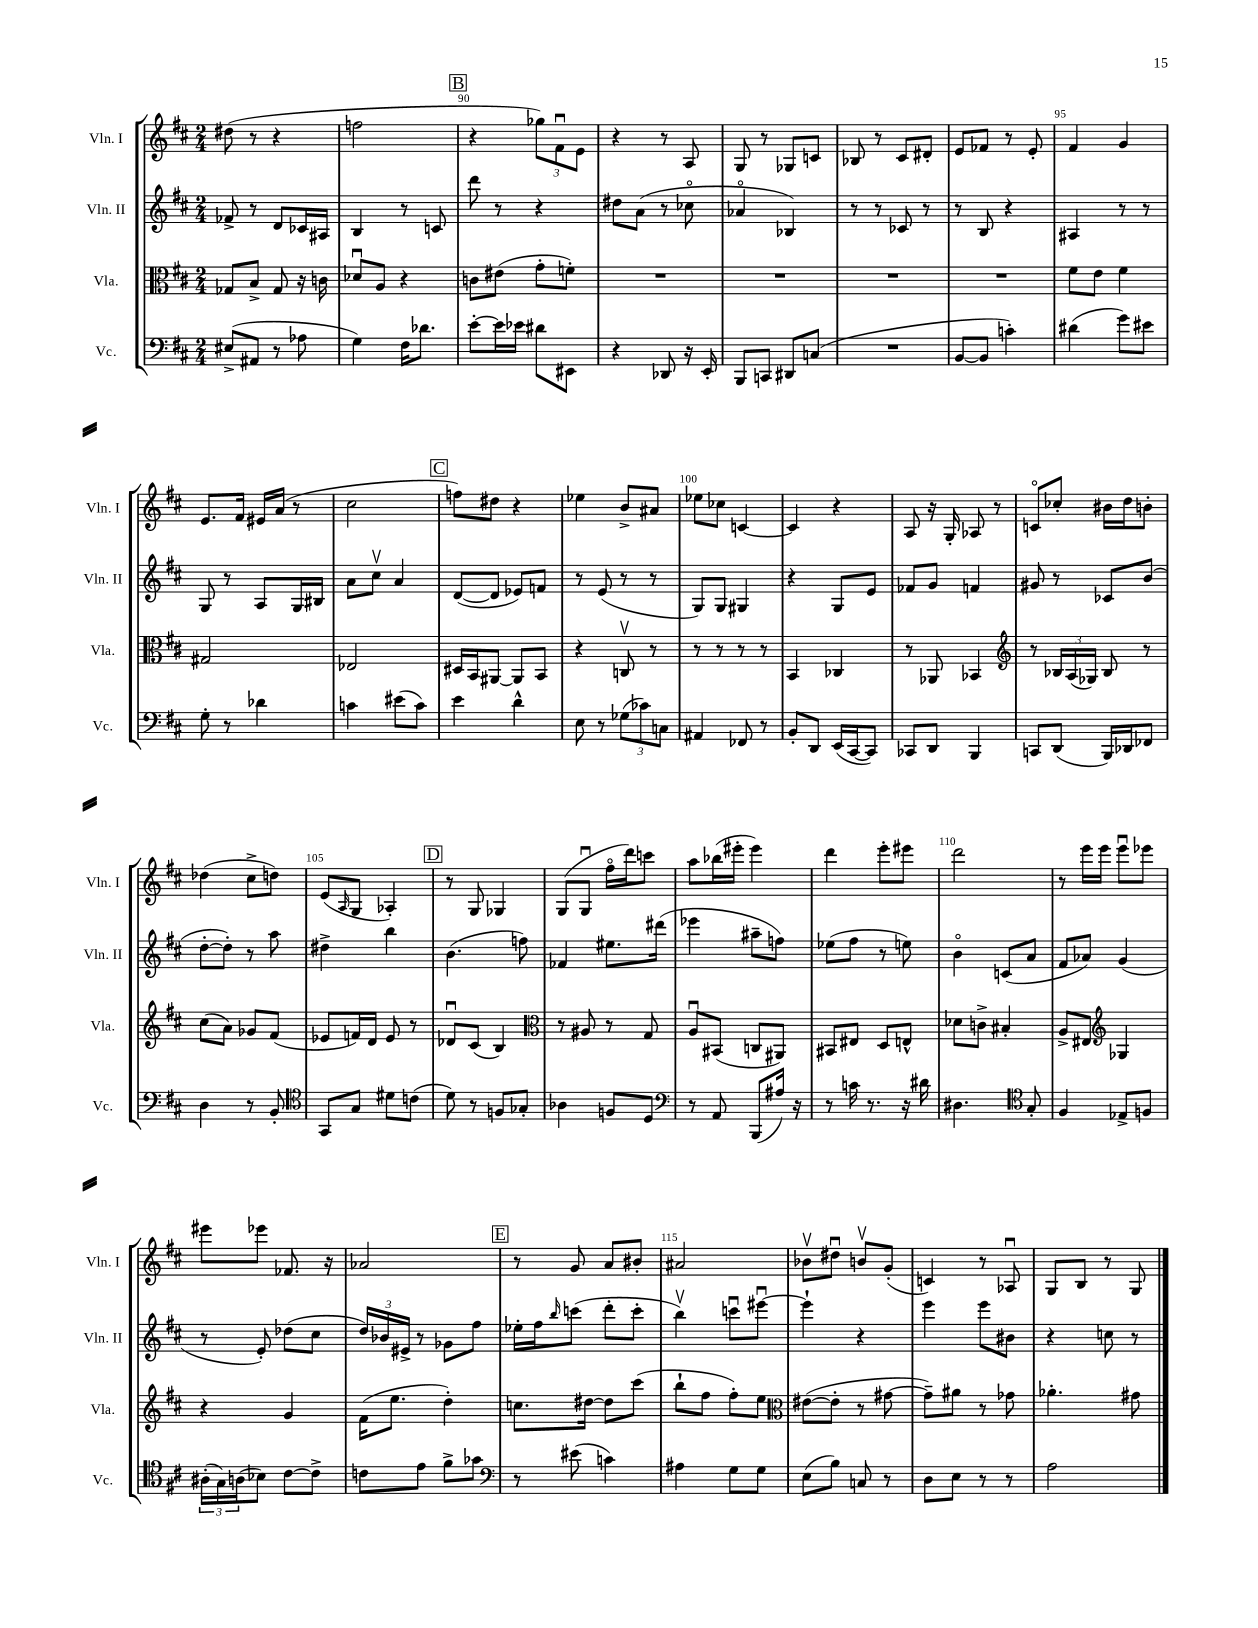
<<
\new StaffGroup <<
\new Staff = "s0" \with { instrumentName = "Vln. I" shortInstrumentName = "Vln. I" } {
    \clef treble \key d \major \numericTimeSignature \time 2/4
    dis''8( r8 r4 |
    f''2 |
    \mark \markup { \box "B" } r4 \tuplet 3/2 { ges''8) fis'8\downbow e'8 } |
    r4 r8 a8 |
    g8 r8 ges8 c'8 |
    bes8 r8 cis'8 dis'8-. |
    e'8 fes'8 r8 e'8-. |
    fis'4 g'4 |
    e'8. fis'16 eis'16 a'16( r8 |
    cis''2 |
    \mark \markup { \box "C" } f''8) dis''8 r4 |
    ees''4 b'8-> ais'8 |
    ees''8 ces''8 c'4~ |
    c'4 r4 |
    a8 r16 g16-. aes8 r8 |
    c'8\flageolet ces''8-. bis'16 d''16 b'8-. |
    des''4( cis''8-> d''8) |
    e'8( \grace { a16 } g8 aes4-.) |
    \mark \markup { \box "D" } r8 g8 ges4 |
    g8( g8\downbow fis''16\flageolet d'''16) c'''8 |
    a''8 bes''16( eis'''16-. eis'''4) |
    d'''4 e'''8-. eis'''8 |
    d'''2 |
    r8 e'''16 e'''16 e'''8\downbow ees'''8 |
    eis'''8 ees'''8 fes'8. r16 |
    aes'2 |
    \mark \markup { \box "E" } r8 g'8 a'8 bis'8-. |
    ais'2 |
    bes'8\upbow dis''8\downbow b'8\upbow g'8-.( |
    c'4) r8 aes8\downbow |
    g8 b8 r8 g8 \bar "|." |
}
\new Staff = "s1" \with { instrumentName = "Vln. II" shortInstrumentName = "Vln. II" } {
    \clef treble \key d \major \numericTimeSignature \time 2/4
    fes'8-> r8 d'8 ces'16 ais16 |
    b4 r8 c'8 |
    \mark \markup { \box "B" } d'''8 r8 r4 |
    dis''8 a'8( r8 ces''8\flageolet |
    aes'4\flageolet bes4) |
    r8 r8 ces'8 r8 |
    r8 b8 r4 |
    ais4 r8 r8 |
    g8 r8 a8 g16 bis16 |
    a'8 cis''8\upbow a'4 |
    \mark \markup { \box "C" } d'8~( d'8 ees'8) f'8 |
    r8 e'8( r8 r8 |
    g8) g8 gis4 |
    r4 g8 e'8 |
    fes'8 g'8 f'4 |
    gis'8 r8 ces'8 b'8( |
    d''8~-. d''8-.) r8 a''8 |
    dis''4-> b''4 |
    \mark \markup { \box "D" } b'4.( f''8) |
    fes'4 eis''8. dis'''16( |
    ees'''4 ais''8-- f''8) |
    ees''8( fis''8 r8 e''8) |
    b'4\flageolet c'8( a'8 |
    fis'8 aes'8) g'4( |
    r8 e'8-.) des''8( cis''8 |
    \tuplet 3/2 { d''16) bes'16 eis'16-> } r8 ges'8 fis''8 |
    \mark \markup { \box "E" } ees''16-. fis''16 \grace { b''16 } c'''8( d'''8-. c'''8-. |
    b''4\upbow) c'''8\downbow eis'''8~\downbow |
    eis'''4-! r4 |
    e'''4 e'''8 bis'8 |
    r4 c''8 r8 \bar "|." |
}
\new Staff = "s2" \with { instrumentName = "Vla." shortInstrumentName = "Vla." } {
    \clef alto \key d \major \numericTimeSignature \time 2/4
    ges8 b8-> ges8 r16 c'16 |
    des'8\downbow a8 r4 |
    \mark \markup { \box "B" } c'8 eis'8( g'8-. f'8-.) |
    R2 |
    R2 |
    R2 |
    R2 |
    fis'8 e'8 fis'4 |
    gis2 |
    ees2 |
    \mark \markup { \box "C" } dis16 b,16 ais,8~ ais,8 b,8 |
    r4 c8\upbow r8 |
    r8 r8 r8 r8 |
    b,4 ces4 |
    r8 aes,8 bes,4 |
    \clef treble r8 \tuplet 3/2 { bes16 a16( ges16) } bes8 r8 |
    cis''8( a'8) ges'8 fis'8( |
    ees'8 f'16) d'16 ees'8 r8 |
    \mark \markup { \box "D" } des'8\downbow cis'8( b4) |
    \clef alto r8 ais8 r8 g8 |
    a8\downbow bis,8( c8 ais,8) |
    bis,8 eis8 d8 e8-^ |
    des'8 c'8-> bis4-. |
    a8-> eis8 \clef treble ges4 |
    r4 g'4 |
    fis'16( e''8. d''4-.) |
    \mark \markup { \box "E" } c''8. dis''16~ dis''8 cis'''8( |
    b''8-! fis''8 fis''8-.) e''8 |
    \clef alto eis'8~( eis'8-. r8 gis'8~ |
    gis'8--) ais'8 r8 ges'8 |
    aes'4.-. gis'8 \bar "|." |
}
\new Staff = "s3" \with { instrumentName = "Vc." shortInstrumentName = "Vc." } {
    \clef bass \key d \major \numericTimeSignature \time 2/4
    eis8->( ais,8 r8 aes8 |
    g4) fis16 des'8. |
    \mark \markup { \box "B" } e'8~-. e'16 ees'16 dis'8 eis,8 |
    r4 des,8 r16 e,16-. |
    b,,8 c,8 dis,8 c8( |
    R2 |
    b,8~ b,8 c'4-.) |
    dis'4( g'8) eis'8 |
    g8-. r8 des'4 |
    c'4 eis'8( c'8) |
    \mark \markup { \box "C" } e'4 d'4-^ |
    e8 r8 \tuplet 3/2 { ges8( ces'8) c8 } |
    ais,4 fes,8 r8 |
    b,8-. d,8 e,16( cis,16~ cis,8) |
    ces,8 d,8 b,,4 |
    c,8 d,8( b,,16) des,16 fes,8 |
    d4 r8 b,8-. |
    \clef tenor g,8 g8 dis'8 c'8( |
    \mark \markup { \box "D" } d'8) r8 f8 ges8-. |
    aes4 f8 d8 |
    \clef bass r8 a,8 b,,8( ais16) r16 |
    r8 c'16 r8. r16 dis'16 |
    dis4. \clef tenor g8-. |
    fis4 ees8-> f8 |
    \tuplet 3/2 { ais16-.( g16) a16( } bes8) cis'8~ cis'8-> |
    c'8 e'8 fis'8-> ges'8 |
    \mark \markup { \box "E" } \clef bass r8 eis'8( c'4) |
    ais4 g8 g8 |
    e8( b8) c8 r8 |
    d8 e8 r8 r8 |
    a2 \bar "|." |
}
>>
>>
\layout { \context { \Score currentBarNumber = #88 \override BarNumber.break-visibility = ##(#f #t #t) barNumberVisibility = #(every-nth-bar-number-visible 5) } }
